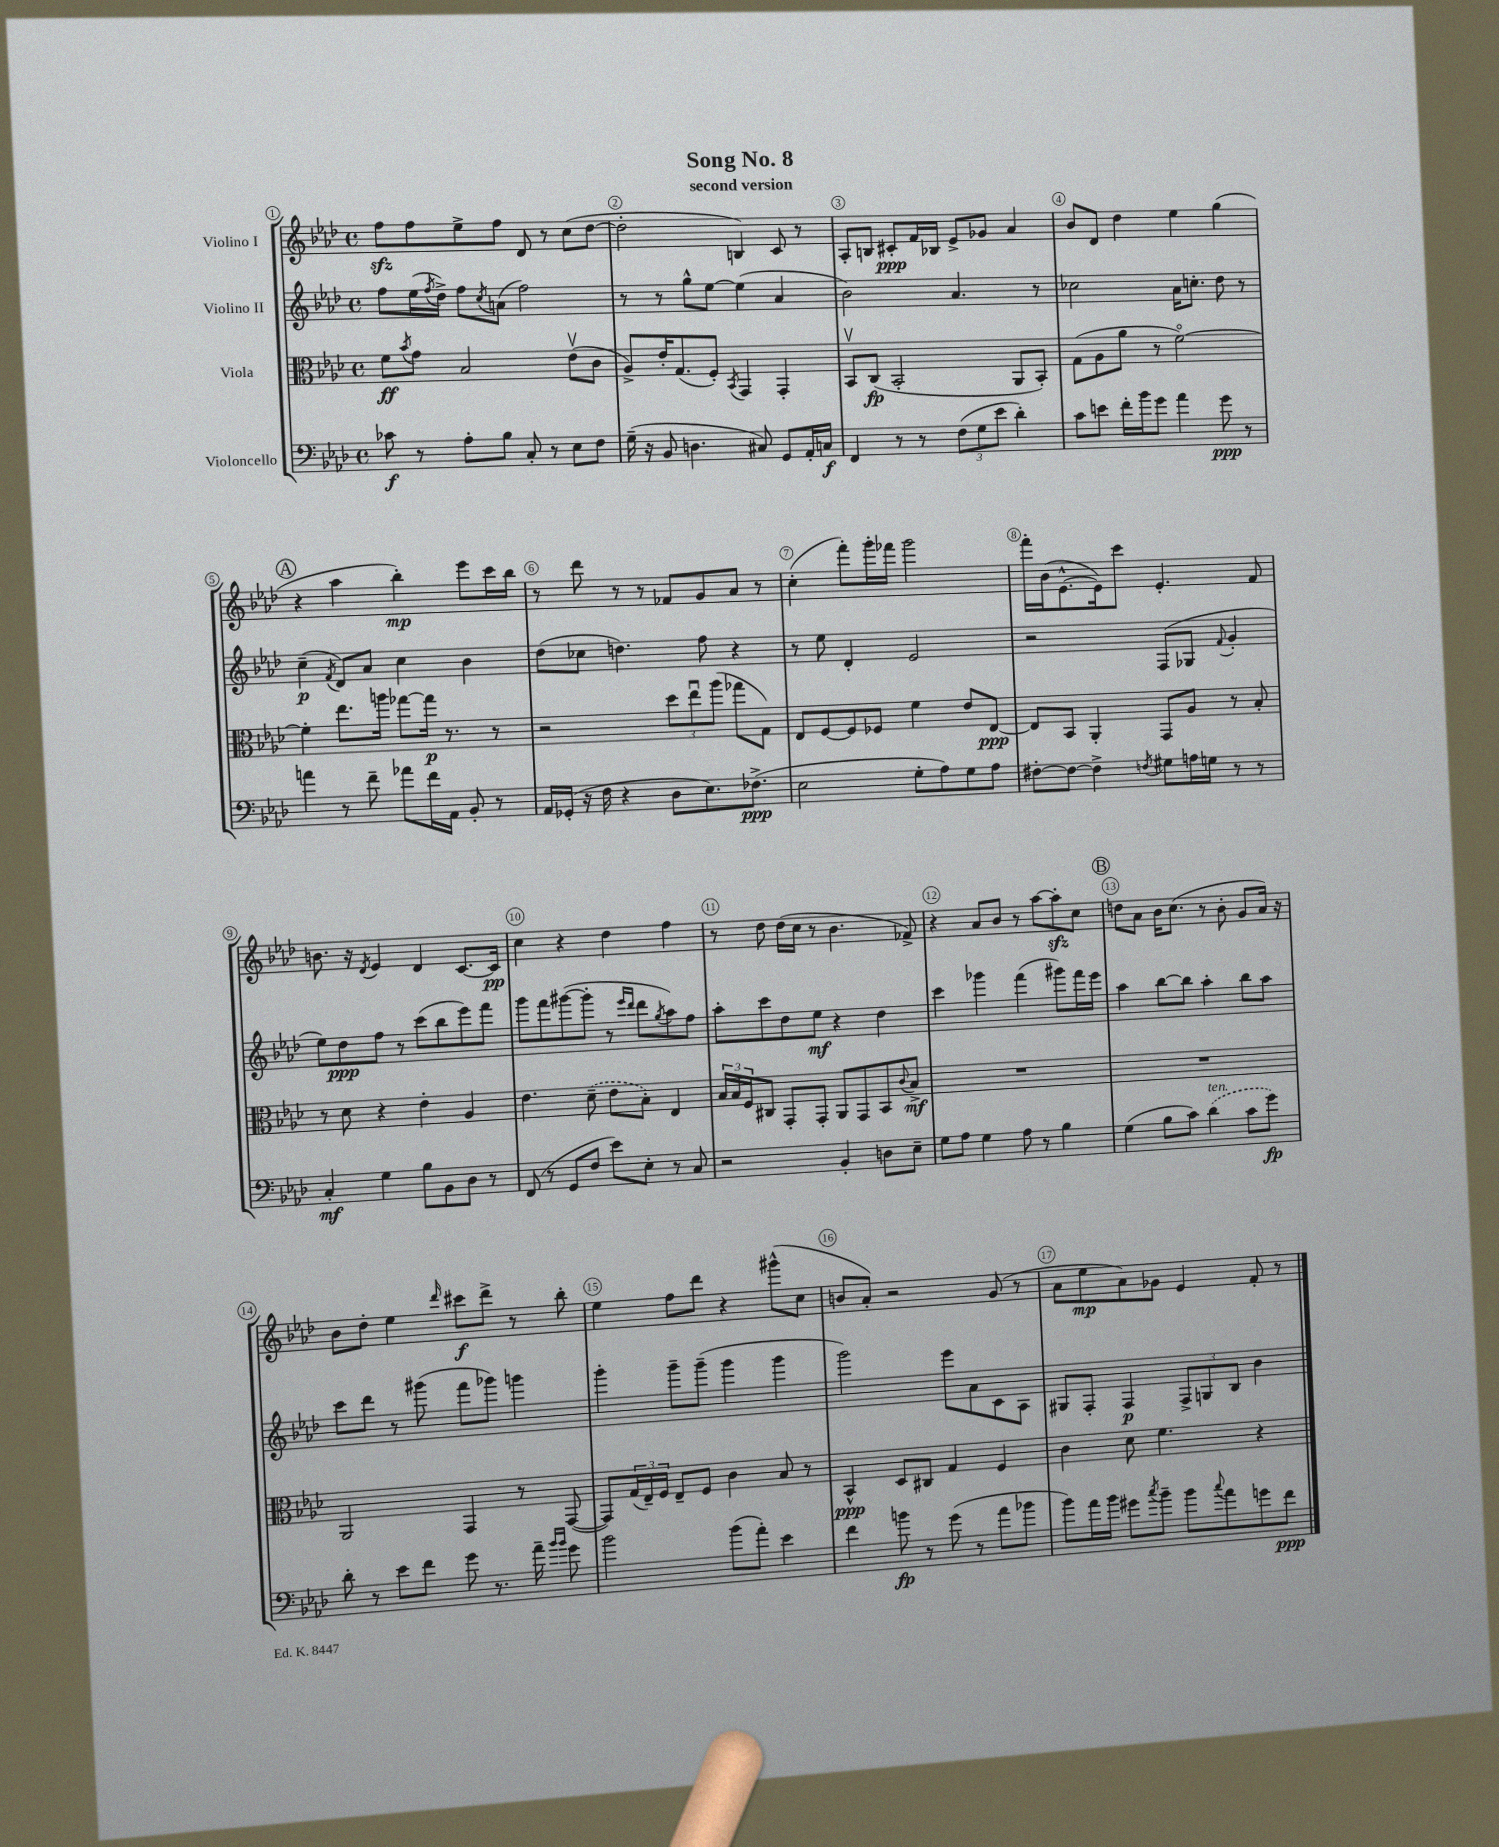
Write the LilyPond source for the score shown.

\header { title = "Song No. 8" subtitle = "second version" }
<<
\new StaffGroup <<
\new Staff = "s0" \with { instrumentName = "Violino I" } {
    \clef treble \key aes \major \defaultTimeSignature \time 4/4
    f''8\sfz f''8 ees''8-> f''8 des'8 r8 c''8( des''8~ |
    des''2-. b4) c'8 r8 |
    aes8-. b8 cis'8-.\ppp f'16 bes16 ees'8-> ges'8 aes'4 |
    bes'8 des'8 des''4 ees''4 g''4( |
    \mark \markup { \circle "A" } r4 aes''4 bes''4-.\mp) ees'''8 c'''16 bes''16 |
    r8 des'''8 r8 r8 fes'8 g'8 aes'8 r8 |
    c''4-.( f'''8-.) g'''16-. fes'''16 g'''2 |
    f'''16-. bes'16( ees'8.~-^ ees'16) c'''8 ees'4.-. f'8 |
    b'8. r16 \acciaccatura { des'8 } ees'4 des'4 c'8.~ c'16\pp |
    c''4 r4 des''4 f''4 |
    r8 des''8 des''16( c''16 r8 bes'4. fes'8->) |
    r4 aes'8 bes'8 r8 aes''8~ aes''8-.\sfz c''8 |
    \mark \markup { \circle "B" } d''8 aes'8 bes'16 c''8.( r8 bes'8-. g'8 aes'16) r16 |
    bes'8 des''8-. ees''4 \grace { des'''16 } cis'''8\f des'''8-> r8 bes''8-. |
    ees''4 f''8 des'''8 r4 gis'''8-^( c''8 |
    b'8 aes'8-.) r2 g'8( r8 |
    aes'8 ees''8\mp aes'8) ges'8 ees'4 f'8-. r8 \bar "|." |
}
\new Staff = "s1" \with { instrumentName = "Violino II" } {
    \clef treble \key aes \major \defaultTimeSignature \time 4/4
    f''8 ees''16( \acciaccatura { f''8 } des''16->) f''8 \acciaccatura { c''8 } a'8( f''2) |
    r8 r8 g''8-^ ees''8~ ees''4( aes'4 |
    bes'2) aes'4. r8 |
    ces''2 aes'16 c''8.-. des''8 r8 |
    \mark \markup { \circle "A" } c''4--\p( \acciaccatura { f'8 } des'8) aes'8 c''4 bes'4 |
    des''8( ces''8 d''4.) f''8 r4 |
    r8 ees''8 des'4-. ees'2 |
    r2 f8( ges8 \appoggiatura { f'8 } g'4-. |
    ees''8) des''8\ppp f''8 r8 c'''8( bes''8 ees'''8) f'''8 |
    g'''8 f'''8 gis'''8~( gis'''8-. r8 \grace { ees'''16 des'''16 } des'''8 \acciaccatura { g''8 } aes''8) f''8 |
    aes''8-. c'''8 des''8 ees''8\mf r4 des''4 |
    c'''4 ges'''4 f'''4( gis'''8) f'''16 ees'''16 |
    \mark \markup { \circle "B" } aes''4 bes''8~ bes''8 aes''4-. bes''8 aes''8 |
    c'''8 des'''8 r8 gis'''8( f'''8 ges'''8) g'''4 |
    g'''4-. g'''8-- g'''8--( g'''4 g'''4 |
    g'''2) ees'''8 aes'8 c'8 aes8 |
    gis8 f8-. f4\p \tuplet 3/2 { f8-> g8 bes8 } bes'4 \bar "|." |
}
\new Staff = "s2" \with { instrumentName = "Viola" } {
    \clef alto \key aes \major \defaultTimeSignature \time 4/4
    f'8\ff \acciaccatura { bes'8 } g'8 bes2 ees'8\upbow( c'8 |
    aes8->) ees'16-. g8.( f8-.) \acciaccatura { bes,8 } g,4 g,4-. |
    bes,8\upbow c8\fp( bes,2-. aes,8 bes,8-.) |
    g8( aes8 aes'8 r8 f'2~\flageolet) |
    \mark \markup { \circle "A" } f'4-. ees''8. a''16 ges''8~ ges''16\p r8. r8 |
    r2 \tuplet 3/2 { des''8 ees''8\downbow aes''8( } ges''8 g8) |
    ees8 f8~ f8 fes8 f'4 ees'8 ees8~\ppp |
    ees8 bes,8 aes,4-. g,8 aes8 r8 bes8-. |
    r8 des'8 r4 ees'4-. aes4 |
    ees'4. \once \slurDashed des'8--( ees'8 bes8-.) ees4 |
    \tuplet 3/2 { bes16 bes16 f16 } cis8 g,8-. g,8-. aes,8 g,8 bes,8 \appoggiatura { c'8 } bes8->\mf |
    R1 |
    \mark \markup { \circle "B" } R1 |
    aes,2 g,4 r8 g,8~( |
    g,8) \tuplet 3/2 { g16( ees16--) f16 } ees8-- f8 c'4 bes8 r8 |
    bes,4-^\ppp des8 cis8 g4 f4 |
    c'4 des'8 f'4. r4 \bar "|." |
}
\new Staff = "s3" \with { instrumentName = "Violoncello" } {
    \clef bass \key aes \major \defaultTimeSignature \time 4/4
    ces'8\f r8 aes8-. bes8 c8-. r8 ees8 f8 |
    g16--( r16 bes,8 d4. cis8) g,8 aes,16-. c16\f |
    f,4 r8 r8 \tuplet 3/2 { f8( g8 ees'8 } des'4-.) |
    c'8 e'8 f'16-. bes'16 g'8 aes'4 g'8\ppp r8 |
    \mark \markup { \circle "A" } a'4 r8 f'8-- aes'8 f'16 aes,16 bes,8-. r8 |
    aes,16 ges,16-.( r16 f16 r4 des8 ees8.) fes8.->\ppp( |
    ees2 g8-. aes8) g8 aes8 |
    fis8~-. fis8~ fis4-> \acciaccatura { f8 } gis8 a16 g16 r8 r8 |
    c4-.\mf g4 bes8 bes,8 des8 r8 |
    f,8( r8 g,8 f8 ees'8) ees8-. r8 c8 |
    r2 bes,4-. d8 ees8-- |
    g8 aes8 g4 aes8 r8 bes4 |
    \mark \markup { \circle "B" } g4( bes8 c'8) \once \slurDashed des'4^\markup { \italic "ten." }( c'8 g'8\fp) |
    des'8-. r8 ees'8 f'8 g'8 r8. aes'16-- \grace { bes'16 bes'16 } g'8 |
    bes'2 bes'8( aes'8-.) ees'4 |
    f'4 b'8\fp r8 g'8( r8 aes'8 bes'8 |
    bes'8) aes'16 bes'16 gis'8 \acciaccatura { c''8 } bes'8-- bes'8 \appoggiatura { c''8 } aes'8 g'8 f'8\ppp \bar "|." |
}
>>
>>
\layout { \context { \Score \override BarNumber.break-visibility = ##(#f #t #t) barNumberVisibility = #all-bar-numbers-visible \override BarNumber.stencil = #(make-stencil-circler 0.1 0.3 ly:text-interface::print) } }
